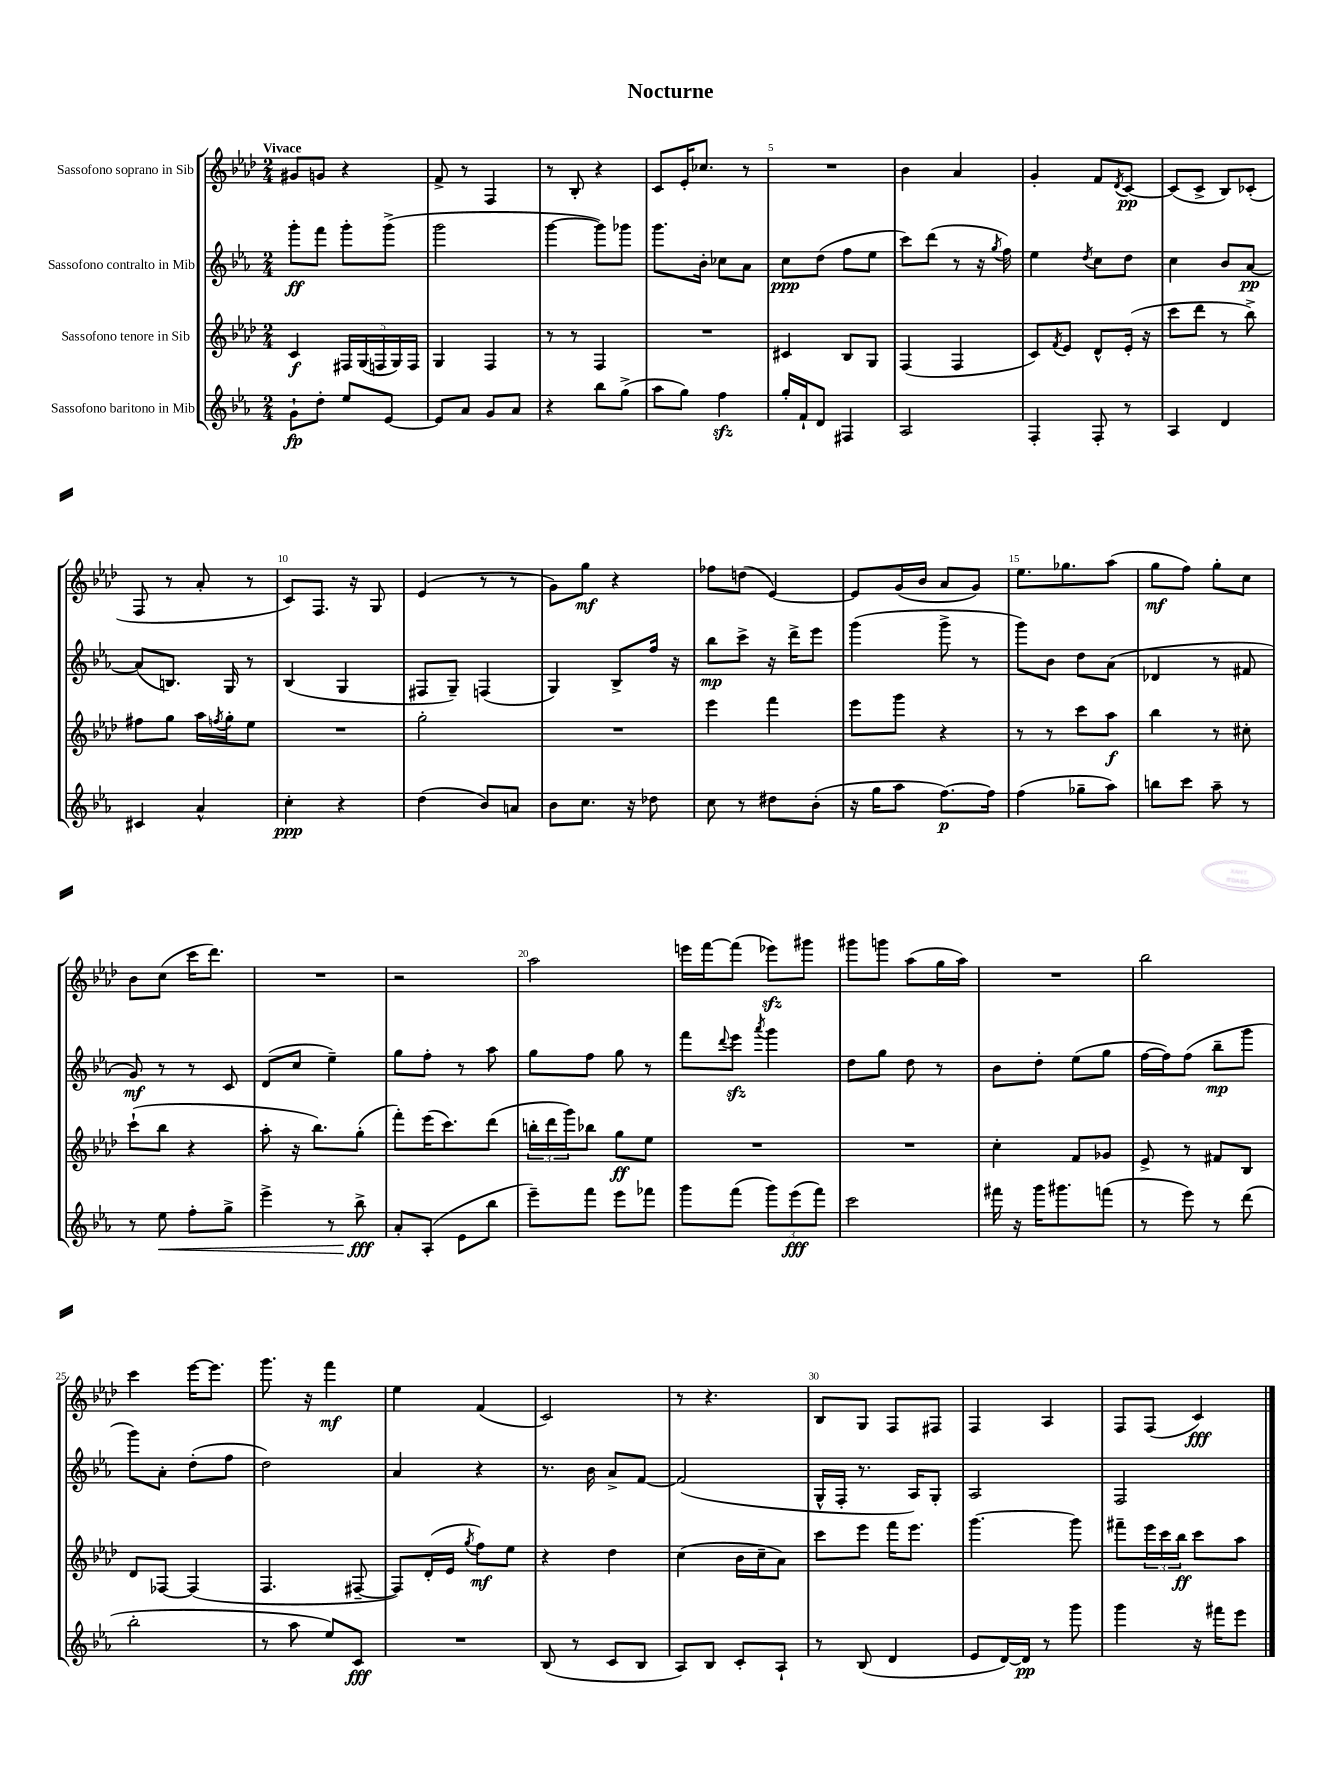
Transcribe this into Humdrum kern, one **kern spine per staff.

**kern	**kern	**kern	**kern
*staff4	*staff3	*staff2	*staff1
*clefG2	*clefG2	*clefG2	*clefG2
*k[b-e-a-]	*k[b-e-a-d-]	*k[b-e-a-]	*k[b-e-a-d-]
*M2/4	*M2/4	*M2/4	*M2/4
8g`	4c	8ggg'	8g#
8dd'	.	8fff	8g
8ee-	20F#	8ggg'	4r
.	(20G	.	.
.	20F	.	.
[8e-	.	(8ggg^	.
.	20G)	.	.
.	20F	.	.
=	=	=	=
8e-]	4G	2ggg	8f^
8a-	.	.	8r
8g	4F	.	4F
8a-	.	.	.
=	=	=	=
4r	8r	[4ggg	8r
.	8r	.	8B-'
8bb-	4F	8ggg])	4r
(8gg^	.	8ggg-	.
=	=	=	=
8aa-	2r	8.ggg	8c
8gg)	.	.	16e-'
.	.	16b-'	8.cc-
4ff	.	8cc-	.
.	.	8a-	8r
=	=	=	=
16gg'	4c#	8cc	2r
16f`	.	.	.
8d	.	(8dd	.
4F#	8B-	8ff	.
.	8G	8ee-	.
=	=	=	=
2A-	(4F	8ccc)	4b-
.	.	(8ddd	.
.	4F	8r	4a-
.	.	16r	.
.	.	8qgg	.
.	.	16ff)	.
=	=	=	=
4F'	8c)	4ee-	4g'
.	8qf	.	.
.	8e-	.	.
.	.	8qdd	.
8F'	8d-^^	8cc	8f
.	.	.	8qd-
8r	(16e-'	8dd	[8c
.	16r	.	.
=	=	=	=
4A-	8ccc	4cc	(8c]
.	8ddd-	.	8c^
4d	8r	8b-	8B-)
.	8bb-^)	[8a-	(8c-'
=	=	=	=
4c#	8ff#	(8a-]	8F
.	8gg	8.B)	8r
4a-^^	16aa-	.	8a-'
.	8qff	.	.
.	16gg'	16G	.
.	8ee-	8r	8r
=	=	=	=
4cc'	2r	(4B-	8c)
.	.	.	8.F
4r	.	4G	.
.	.	.	16r
.	.	.	8G
=	=	=	=
(4dd	2gg'	8F#	(4e-
.	.	8G~)	.
8b-)	.	(4F	8r
8a	.	.	8r
=	=	=	=
8b-	2r	4G)	8g)
8.cc	.	.	8gg
.	.	8B-^	4r
16r	.	.	.
8dd-	.	16ff	.
.	.	16r	.
=	=	=	=
8cc	4eee-	8bb-	8ff-
8r	.	8ccc^	(8dd
8dd#	4fff	16r	[4e-)
.	.	16ddd^	.
(8b-'	.	8eee-	.
=	=	=	=
16r	8eee-	(4ggg	8e-]
16gg	.	.	.
8aa-	8ggg	.	(16g
.	.	.	16b-
[8.ff)	4r	8ggg^	8a-
.	.	8r	8g)
16ff]	.	.	.
=	=	=	=
(4ff	8r	8ggg)	8.ee-
.	8r	8b-	.
.	.	.	8.gg-
8gg-~	8ccc	8dd	.
8aa-)	8aa-	(8a-	(8aa-
=	=	=	=
8bb	4bb-	4d-	8gg
8ccc	.	.	8ff)
8aa-~	8r	8r	8gg'
8r	8cc#'	8f#	8cc
=	=	=	=
8r	(8ccc`	8g)	8b-
8ee-	8bb-	8r	(8cc
8ff'	4r	8r	16ccc
.	.	.	8.ddd-)
8gg^	.	8c	.
=	=	=	=
4eee-^	8aa-'	(8d	2r
.	16r	8cc	.
.	8.bb-)	.	.
8r	.	4ee-~)	.
8bb-^	(8gg'	.	.
=	=	=	=
8a-'	8fff')	8gg	2r
(8A-'	(16eee-	8ff'	.
.	8.ccc)	.	.
8e-	.	8r	.
8bb-	(8ddd-	8aa-	.
=	=	=	=
8eee-~)	24bb'	8gg	2aa-
.	24ddd-	.	.
.	24ggg)	.	.
8fff	8bb-	8ff	.
8eee-	8gg	8gg	.
8fff-	8ee-	8r	.
=	=	=	=
8ggg	2r	8fff	16eee
.	.	.	[16fff
.	.	8qqddd	.
(8fff	.	8eee-	(8fff]
.	.	8qaaa-	.
12ggg)	.	4ggg	8eee-)
(12eee-	.	.	.
.	.	.	8ggg#
12fff)	.	.	.
=	=	=	=
2ccc	2r	8dd	8ggg#
.	.	8gg	8ggg
.	.	8dd	(8aa-
.	.	8r	16gg
.	.	.	16aa-)
=	=	=	=
16fff#	4cc'	8b-	2r
16r	.	.	.
16ggg	.	8dd'	.
8.ggg#	.	.	.
.	8f	(8ee-	.
(8fff	8g-	8gg	.
=	=	=	=
8r	8e-^	[16ff	2bb-
.	.	16ff])	.
8eee-)	8r	(8ff	.
8r	8f#	8bb-~	.
(8ddd	8B-	8ggg	.
=	=	=	=
2bb-'	8d-	8ggg)	4ccc
.	[8F-	8a-'	.
.	(4F-]	(8dd'	[16eee-
.	.	.	8.eee-]
.	.	8ff	.
=	=	=	=
8r	4.F	2dd)	8.ggg
8aa-	.	.	.
.	.	.	16r
8ee-)	.	.	4fff
8c	[8F#~	.	.
=	=	=	=
2r	8F#])	4a-	4ee-
.	(16d-'	.	.
.	16e-	.	.
.	8qgg	.	.
.	8ff)	4r	(4f
.	8ee-	.	.
=	=	=	=
(8B-	4r	8.r	2c)
8r	.	.	.
.	.	16b-	.
8c	4dd-	8a-^	.
8B-	.	[8f	.
=	=	=	=
8A-)	(4cc	(2f]	8r
8B-	.	.	4.r
8c'	16b-	.	.
.	16cc~	.	.
8A-`	8a-)	.	.
=	=	=	=
8r	8ccc	16G^^	8B-
.	.	16F'	.
(8B-	8eee-	8.r	8G
4d	16fff	.	8F
.	8.eee-	16A-)	.
.	.	8G'	8F#
=	=	=	=
8e-	[4.ggg	2A-	4F
[16d)	.	.	.
16d]	.	.	.
8r	.	.	4A-
8ggg	8ggg]	.	.
=	=	=	=
4ggg	8fff#~	2F	8F
.	24eee-	.	(8F
.	24ccc	.	.
.	24bb-	.	.
16r	8ccc	.	4c)
16fff#	.	.	.
8eee-	8aa-	.	.
==	==	==	==
*-	*-	*-	*-
